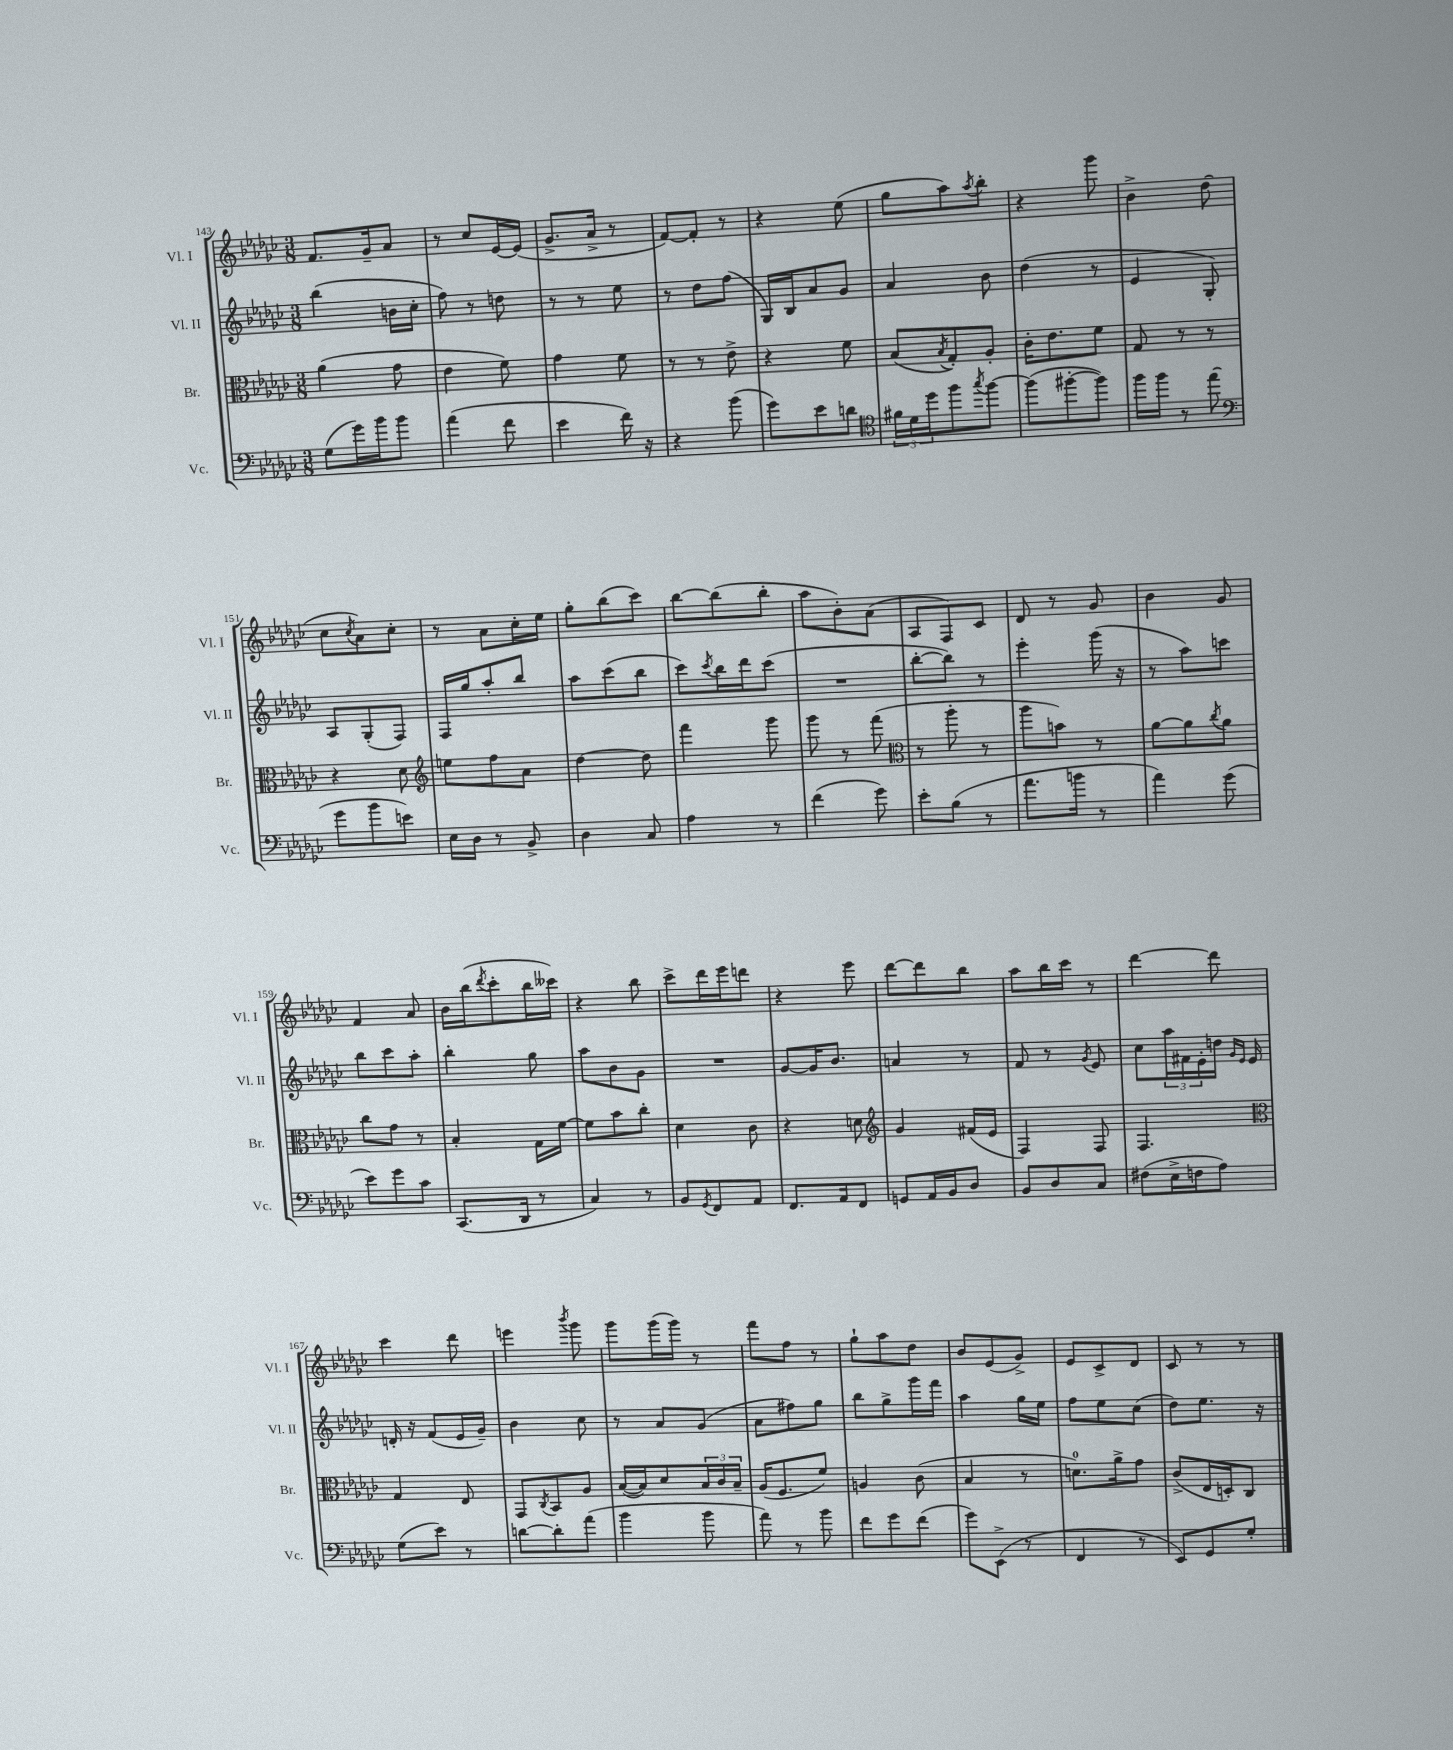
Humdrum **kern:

**kern	**kern	**kern	**kern
*staff4	*staff3	*staff2	*staff1
*clefF4	*clefC3	*clefG2	*clefG2
*k[b-e-a-d-g-c-]	*k[b-e-a-d-g-c-]	*k[b-e-a-d-g-c-]	*k[b-e-a-d-g-c-]
*M3/8	*M3/8	*M3/8	*M3/8
(8G-\L	(4a-\	(4bb-\	8.f/L
16g-\L)	.	.	.
16b-\J	.	.	16g-~/k
8b-\J	8g-\	16b\LL	8a-/J
.	.	16cc-'\JJ	.
=	=	=	=
(4a-\	4e-\	8ff\)	8r
.	.	8r	8cc-/L
8f\	8f\)	8dd\	[16e-/L
.	.	.	(16e-/]JJ
=	=	=	=
4e-\	4g-\	8r	8.g-^/L
.	.	8r	.
.	.	.	16a-^/Jk
16f\)	8f\	8ee-\	8r
16r	.	.	.
=	=	=	=
4r	8r	8r	[8f/L)
.	8r	8dd-\L	8f'/]J
(8b-\	8e-^\	(8ff\J	8r
=	=	=	=
8g-\L)	4r	16G-/LL)	4r
.	.	16B-/J	.
8e-\	.	8a-/	.
8d\J	8f\	8g-/J	(8ee-\
=	=	=	=
*clefC4	*	*	*
24f#\LL	(8B-/L	4a-/	8gg-\L
24d-\	.	.	.
24dd-\J	.	.	.
.	8qB-/	.	.
8ff\	8G-'/)	.	8aa-\)
8qgg-/	.	.	8qaa-/
[8ff\J	8A-'/J	8b-\	8bb-'\J
=	=	=	=
(8ff\]L	16c-'\LK	(4dd-\	4r
.	8.e-\	.	.
[8ff#'\	.	.	.
8ff#\]J)	8f\J	8r	8ggg-\
=	=	=	=
16ff\LL	8G-/	4e-/	4b-^\
16ff\JJ	.	.	.
8r	8r	.	.
(8ee-\	8r	8G-'/)	(8dd-\
=	=	=	=
*clefF4	*	*	*
8g-\L	4r	8A-/L	8cc-\L
.	.	.	8qcc-/
8b-\	.	(8G-'/	8a-\)
8e\J)	8d-\	8F/J)	8cc-'\J
=	=	=	=
*	*clefG2	*	*
16E-\LL	8ee\L	16F/LL	8r
16D-\JJ	.	16gg-/J	.
8r	8ff\	8aa-'/	8a-\L
8BB-^/	8a-\J	8bb-/J	16cc-'\L
.	.	.	16ee-\JJ
=	=	=	=
4D-\	[4dd-\	8aa-\L	8gg-'\L
.	.	(8ccc-\	(8bb-\
8C-/	8dd-\]	8bb-\J	8ccc-\J)
=	=	=	=
4A-\	4fff\	8ccc-\L)	[8bb-\L
.	.	8qccc-/	.
.	.	16bb-\L	(8bb-\]
.	.	16ddd-\J	.
8r	8ggg-\	(8ccc-\J	8bb-'\J
=	=	=	=
(4f\	8ggg-\	4.r	8aa-\L
.	8r	.	8b-'\)
8g-\)	(8fff\	.	(8a-\J
=	=	=	=
*	*clefC3	*	*
8e-'\L	8r	[8bb-'\L	8A-/L
(8B-\J	8aa-'\	8bb-\]J)	8F/)
8r	8r	8r	8c-/J
=	=	=	=
8.a-\L	8aa-\L	4eee-'\	8d-/
.	8b\J)	.	8r
16b\Jk	.	.	.
8r	8r	(16ggg-\	8g-/
.	.	16r	.
=	=	=	=
4a-\)	[8a-\L	8r	4b-\
.	8a-\]	8aa-\L)	.
.	8qcc-/	.	.
(8g-\	8a-\J	8ccc\J	8g-/
=	=	=	=
8e-\L)	8cc-\L	8bb-\L	4f/
8g-\	8g-\J	8ccc-\	.
8c-\J	8r	8aa-'\J	8a-/
=	=	=	=
(8.CC-/L	4B-'/	4bb-'\	16b-\LL
.	.	.	(16bb-\J
.	.	.	8qddd-/
.	.	.	8ccc-'\
16DD-/Jk	.	.	.
8r	16G-\LL	8gg-\	16bb-\L
.	[16f\JJ	.	16ccc--\JJ)
=	=	=	=
4C-/)	8f\]L	8aa-\L	4r
.	8b-\	8b-\	.
8r	8cc-'\J	8g-\J	8bb-\
=	=	=	=
8BB-/L	4d-\	4.r	8ccc-^\L
8qGG-/	.	.	.
8FF/	.	.	16ddd-\L
.	.	.	16eee-\J
8AA-/J	8c-\	.	8ddd\J
=	=	=	=
8.FF/L	4r	[8g-/L	4r
.	.	16g-/]K	.
16AA-/k	.	8.b-/J	.
8FF/J	8d\	.	8eee-\
=	=	=	=
*	*clefG2	*	*
8GG/L	4g-/	4a/	[8ddd-\L
16AA-/L	.	.	8ddd-\]
16BB-/J	.	.	.
8D-/J	(16f#/LL	8r	8bb-\J
.	16e-/JJ	.	.
=	=	=	=
8BB-/L	4F/)	8f/	8aa-\L
8D-/	.	8r	16bb-\L
.	.	.	16ccc-\JJ
.	.	8qg-/	.
8C-/J	8F/	8e-/	8r
=	=	=	=
(8F#\L	4.F/	8cc-\L	[4ddd-\
16E-^\L	.	24aa-\L	.
.	.	24f#\	.
16F\J	.	.	.
.	.	24e-'\	.
8A-\J)	.	16dd\JJ	8ddd-\]
.	.	16qqg-/LL	.
.	.	16qqe-/JJ	.
.	.	16e-/	.
=	=	=	=
*	*clefC3	*	*
(8G-\L	4G-/	16d'/	4ccc-\
.	.	16r	.
8e-\J)	.	(8f/L	.
8r	8E-/	16e-/L	8ddd-\
.	.	16g-~/JJ)	.
=	=	=	=
[8d\L	8GG-/L	4b-\	4eee\
.	8qC-/	.	.
8d'\]	8BB-/	.	.
.	.	.	8qbbb-/
(8a-\J	8A-/J	8cc-\	8ggg-\
=	=	=	=
4b-\	([16B-/LL	8r	8ggg-\L
.	16B-/]J)	.	.
.	8d-/	8a-/L	(16ggg-\L
.	.	.	16ggg-\JJ)
8b-\	24B-/L	(8g-/J	8r
.	24c-/	.	.
.	24B-~/JJ	.	.
=	=	=	=
8a-\)	(16A-/LK	8a-\L	8fff\L
.	8.F/	.	.
8r	.	8ff#\)	8ff\J
8b-\	8f/J)	8gg-\J	8r
=	=	=	=
8f\L	4A/	8bb-\L	8gg-`\L
8g-\	.	8gg-^\	8aa-\
(8f\J	(8c-\	16ggg-\L	8dd-\J
.	.	16fff\JJ	.
=	=	=	=
8g-\L)	4B-/	4aa-\	8b-/L
(8EE-^\J	.	.	(8e-/
8r	8r	16gg-\LL	8g-^/J)
.	.	16ee-\JJ	.
=	=	=	=
4FF/	8.d\L)	8ff\L	8e-/L
.	.	8ee-\	8c-^/
.	16a-^\k	.	.
8r	8g-\J	(8cc-\J	8d-/J
=	=	=	=
8EE-/L)	(8c-^/L	8dd-\L)	8c-/
8GG-/	16E-/L	8.ee-\J	8r
.	16D'/J)	.	.
8G-'/J	8C-/J	.	8r
.	.	16r	.
==	==	==	==
*-	*-	*-	*-
